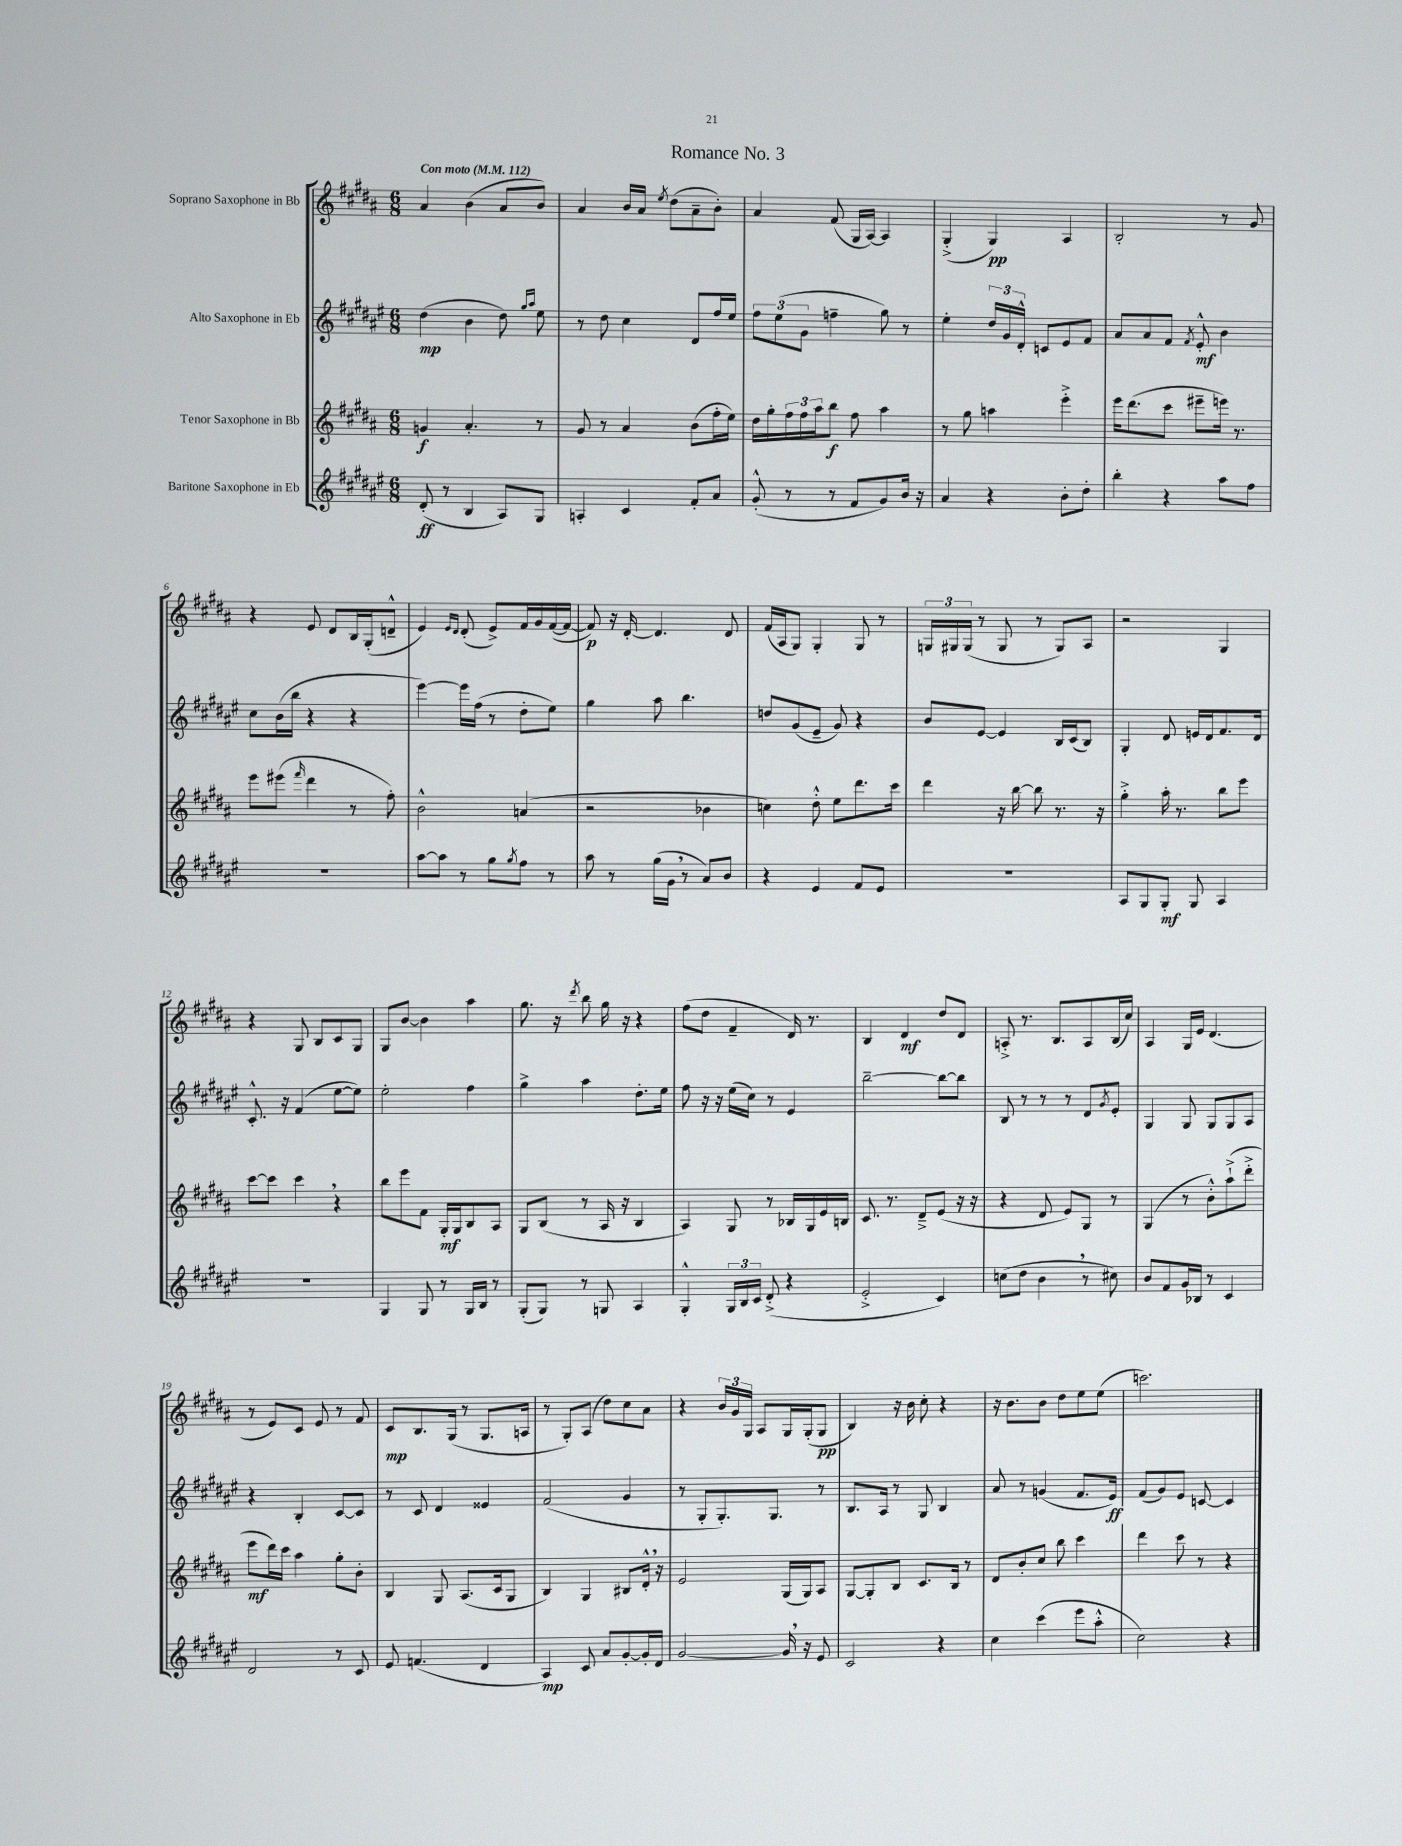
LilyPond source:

\header { title = "Romance No. 3" }
<<
\new StaffGroup <<
\new Staff = "s0" \with { instrumentName = "Soprano Saxophone in Bb" } {
    \clef treble \key b \major \numericTimeSignature \time 6/8 \tempo "Con moto" 4 = 112
    ais'4 b'4( ais'8 b'8) |
    ais'4 b'16 ais'16 \acciaccatura { e''8 } dis''8( ais'8-- b'8-.) |
    ais'4 fis'8( gis16 ais16~) ais4 |
    gis4-.->( gis4\pp) ais4 |
    b2-. r8 gis'8 |
    r4 e'8 dis'8 b16 gis16-.( d'8---^ |
    e'4) \grace { e'16 dis'16 } dis'8-.( e'8->) fis'16 gis'16 fis'16~( fis'16~ |
    fis'8\p) r16 dis'16~-. dis'4. dis'8 |
    fis'16( ais16 gis8) gis4-. gis8 r8 |
    \tuplet 3/2 { g16 gis16 gis16( } r8 gis8 r8 gis8) ais8 |
    r2 gis4 |
    r4 gis8 b8 cis'8 gis8 |
    gis8 b'8~ b'4 ais''4 |
    gis''8. r16 \acciaccatura { dis'''8 } b''8 gis''16 r16 r4 |
    fis''8( dis''8 fis'4-- dis'16) r8. |
    b4 dis'4\mf dis''8 dis'8 |
    a8-.-> r8. b8. a8 b16( cis''16) |
    ais4 gis16 e'16 dis'4.( |
    r8 e'8) cis'8 e'8 r8 fis'8 |
    cis'8\mp b8. gis16( r8 gis8. a16 |
    r8 gis8-.) ais8( dis''8) cis''8 ais'8 |
    r4 \tuplet 3/2 { b'16 gis'16 gis16 } ais8 gis16 gis16-.( gis8\pp |
    b4) r16 b'16 cis''8-. r4 |
    r16 b'8. b'8 dis''8 e''8 e''8( |
    c'''2.) \bar "|." |
}
\new Staff = "s1" \with { instrumentName = "Alto Saxophone in Eb" } {
    \clef treble \key fis \major \numericTimeSignature \time 6/8
    dis''4\mp( b'4 dis''8) \grace { gis''16 ais''16 } eis''8 |
    r8 dis''8 cis''4 dis'8 fis''16 eis''16 |
    \tuplet 3/2 { fis''8 eis''8( gis'8 } f''4-- gis''8) r8 |
    eis''4-. \tuplet 3/2 { dis''16 gis'16 dis'16-.-^ } c'8 eis'8 fis'8 |
    ais'8 ais'8 fis'8 \acciaccatura { fis'8 } eis'8-.-^\mf b'4 |
    cis''8 b'16( b''16 r4 r4 |
    eis'''4~) eis'''16 fis''16( r8 dis''8-. eis''8) |
    gis''4 ais''8 b''4. |
    d''8 gis'8( eis'8-- gis'8) r4 |
    b'8 eis'8~ eis'4 b16 cis'16( b8) |
    gis4-. dis'8 e'16 dis'16 fis'8. dis'16 |
    cis'8.-.-^ r16 fis'4( eis''8~ eis''8) |
    eis''2-. fis''4 |
    gis''4-> ais''4 dis''8.-. eis''16 |
    fis''8 r16 r16 eis''16( cis''16) r8 eis'4 |
    b''2~-- b''8~ b''8 |
    b8 r8 r8 r8 dis'8 \acciaccatura { gis'8 } eis'8-. |
    gis4 gis8 gis8 gis8 ais8 |
    r4 b4-. cis'8~ cis'8 |
    r8 cis'8 dis'4 eisis'4 |
    fis'2( gis'4 |
    r8 gis8-. gis8.-.) gis8. r8 |
    b8. ais16 r8 gis8 b4 |
    ais'8 r8 g'4( fis'8. eis'16\ff) |
    fis'8( gis'8) eis'8 c'8~ c'4 \bar "|." |
}
\new Staff = "s2" \with { instrumentName = "Tenor Saxophone in Bb" } {
    \clef treble \key b \major \numericTimeSignature \time 6/8
    g'4\f ais'4.-. r8 |
    gis'8 r8 ais'4 b'8( fis''16-. e''16) |
    dis''16 gis''16-. \tuplet 3/2 { fis''16 fis''16 ais''16 } b''8\f fis''8 ais''4 |
    r8 gis''8 a''4 e'''4-.-> |
    e'''16 dis'''8.( cis'''8 eis'''8-- e'''16) r8. |
    e'''8 eis'''8( \grace { fis'''16 } dis'''4 r8 fis''8-.) |
    b'2-^ a'4( |
    r2 bes'4 |
    c''4) dis''8-.-^ e''8 dis'''8. cis'''16 |
    dis'''4 r16 b''16~ b''8 r8. r16 |
    gis''4-.-> ais''16-. r8. b''8 e'''8 |
    cis'''8~ cis'''8 cis'''4 \breathe r4 |
    b''8 e'''8 fis'8 gis16-.\mf gis16 b8 ais8 |
    gis8 b8( r8 ais16 r16 b4 |
    ais4) gis8 r8 bes16 gis16 e'16 b16 |
    cis'8. r8. dis'8---> e'8( r16 r16 |
    r4 dis'8 e'8) gis8 r8 |
    gis4( r8 b'8-.-^) ais''8-!->( dis'''8-.-> |
    e'''8\mf dis'''16) cis'''16 ais''4 gis''8-. b'8-. |
    b4 gis8 ais8.( cis'16 gis8 |
    b4) gis4 bis8 dis'16-.-^ \breathe r16 |
    e'2 gis16( gis16) ais8 |
    gis8~ gis8-. b8 cis'8. b16 r8 |
    dis'8 b'8-. cis''8 b''8 cis'''4 |
    dis'''4 cis'''8 r8 r4 \bar "|." |
}
\new Staff = "s3" \with { instrumentName = "Baritone Saxophone in Eb" } {
    \clef treble \key fis \major \numericTimeSignature \time 6/8
    dis'8-.\ff( r8 b4 ais8) gis8 |
    a4-. cis'4 fis'8-. ais'8 |
    gis'8-.-^( r8 r8 fis'8 gis'8) b'16 r16 |
    ais'4 r4 b'8-. dis''8-. |
    b''4-. r4 ais''8 fis''8 |
    R2. |
    ais''8~ ais''8 r8 gis''8 \acciaccatura { gis''8 } fis''8 r8 |
    ais''8 r8 gis''16( gis'16 \breathe r8 ais'8) b'8 |
    r4 eis'4 fis'8 eis'8 |
    R2. |
    ais8 gis8 gis8-.\mf gis8 ais4 |
    R2. |
    gis4 gis8 r8 gis16 b16 r8 |
    gis8-.( gis8) r8 g8 ais4 |
    gis4-.-^ \tuplet 3/2 { gis16 b16 cis'16 } dis'8-.->( r4 |
    eis'2-.-> cis'4) |
    c''8( dis''8 b'4 \breathe r8 cis''8) |
    b'8 fis'8 gis'16 bes16 r8 cis'4 |
    dis'2 r8 cis'8 |
    eis'8 f'4.( dis'4 |
    ais4\mp) cis'8 ais'8 gis'8~-. gis'16-. dis'16 |
    gis'2~ gis'16 \breathe r16 eis'8 |
    cis'2 r4 |
    cis''4 cis'''4( eis'''8 ais''8-.-^ |
    cis''2) r4 \bar "|." |
}
>>
>>
